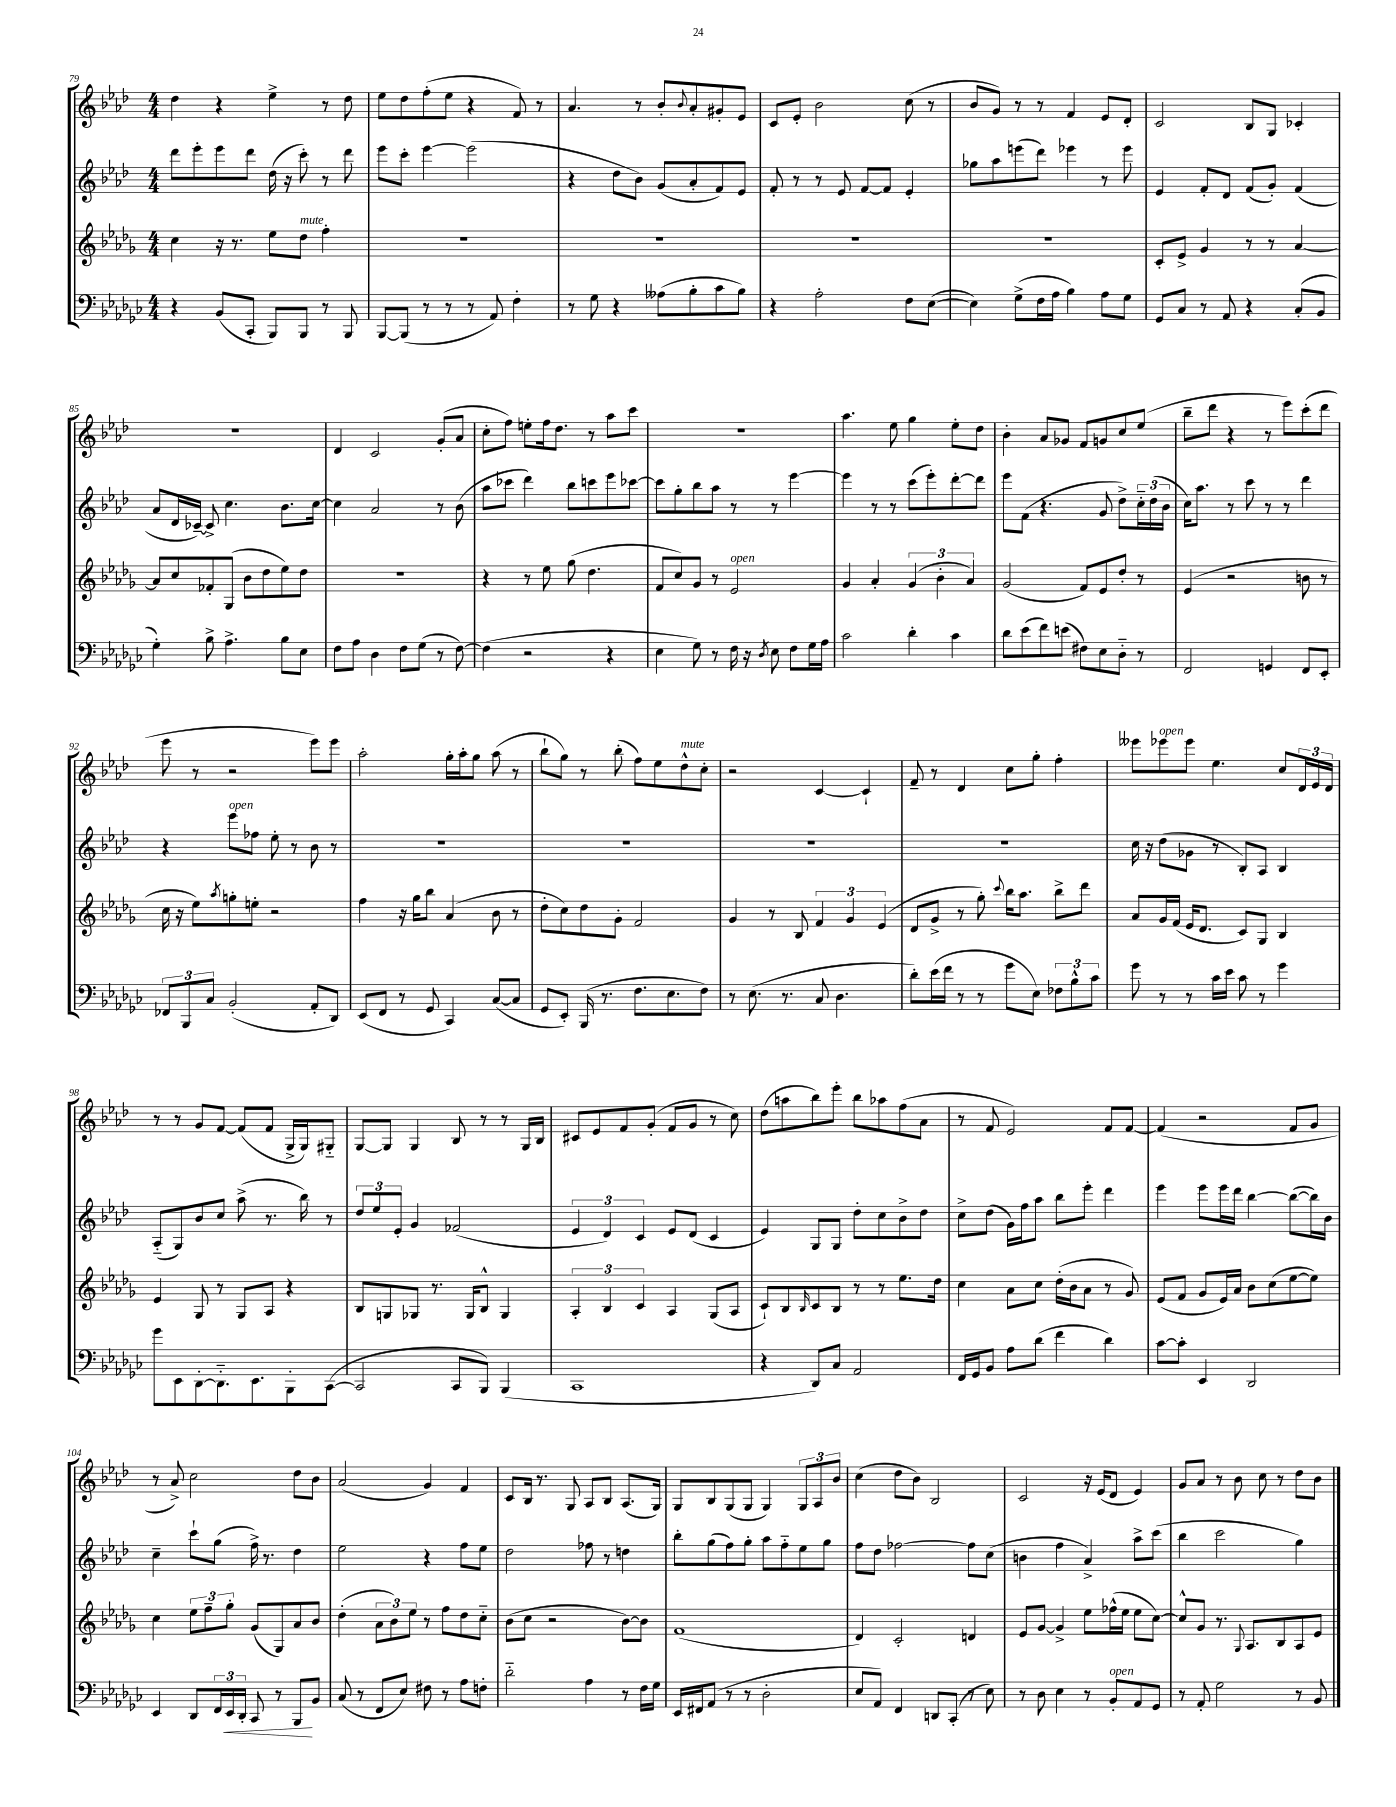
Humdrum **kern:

**kern	**kern	**kern	**kern
*staff4	*staff3	*staff2	*staff1
*clefF4	*clefG2	*clefG2	*clefG2
*k[b-e-a-d-g-c-]	*k[b-e-a-d-g-]	*k[b-e-a-d-]	*k[b-e-a-d-]
*M4/4	*M4/4	*M4/4	*M4/4
4r	4cc	8ddd-	4dd-
.	.	8eee-'	.
(8BB-	16r	8eee-	4r
.	8.r	.	.
8CC-'	.	8ddd-	.
8BBB-)	8ee-	(16dd-	4ee-^
.	.	16r	.
8BBB-	8dd-	8ccc')	.
8r	4ff'	8r	8r
8BBB-	.	8ddd-	8dd-
=	=	=	=
[8BBB-	1r	8eee-	8ee-
(8BBB-]	.	8ccc'	8dd-
8r	.	[4eee-	(8ff'
8r	.	.	8ee-
8r	.	(2eee-]	4r
8AA-)	.	.	.
4F'	.	.	8f)
.	.	.	8r
=	=	=	=
8r	1r	4r	4.a-
8G-	.	.	.
4r	.	8dd-	.
.	.	8b-)	8r
(8A--	.	(8g	8b-'
.	.	.	8qqb-
8B-'	.	8a-'	8a-'
8c-	.	8f)	8g#'
8B-)	.	8e-	8e-
=	=	=	=
4r	1r	8f'	8c
.	.	8r	8e-'
2A-'	.	8r	2b-
.	.	8e-	.
.	.	[8f	.
.	.	8f]	.
8F	.	4e-'	(8cc
([8E-	.	.	8r
=	=	=	=
4E-])	1r	8gg-	8b-
.	.	8aa-	8g)
(8G-^	.	(8eee	8r
16F	.	8ddd-)	8r
16A-	.	.	.
4B-)	.	4eee-	4f
8A-	.	8r	8e-
8G-	.	8eee-	8d-'
=	=	=	=
8GG-	8c'	4e-	2c
8C-	8e-^	.	.
8r	4g-	8f'	.
8AA-	.	8d-	.
4r	8r	(8f	8B-
.	8r	8g')	8G
(8C-'	[4a-	(4f	4c-'
8BB-	.	.	.
=	=	=	=
4G-')	8a-]	8a-	1r
.	8cc	16d-	.
.	.	[16c-~)	.
8B-^	8f-'	8c-^]	.
4.A-^	(8G-	4.cc	.
.	8b-	.	.
.	8dd-	.	.
8B-	8ee-)	8.b-	.
8E-	8dd-	.	.
.	.	[16cc	.
=	=	=	=
8F	1r	4cc]	4d-
8A-	.	.	.
4D-	.	2a-	2c
8F	.	.	.
(8G-	.	.	.
8r	.	8r	(8g'
[8F)	.	(8b-	8a-
=	=	=	=
(4F]	4r	8aa-	8cc'
.	.	8ccc-	8ff)
2r	8r	4ddd-)	8ee'
.	8ee-	.	16ff
.	.	.	8.dd-
.	(8gg-	8bb-	.
.	4.dd-	8ccc	8r
4r	.	8eee-	8aa-
.	.	[8ccc-	8ccc
=	=	=	=
4E-	8f	8ccc-]	1r
.	8cc)	8gg'	.
8G-)	8g-	8bb-	.
8r	8r	8aa-	.
16F	2e-	8r	.
16r	.	.	.
8qD-	.	.	.
8E-	.	8r	.
8F	.	[4eee-	.
16G-	.	.	.
16A-	.	.	.
=	=	=	=
2c-	4g-	4eee-]	4.aa-
.	4a-'	8r	.
.	.	8r	8ee-
4d-'	(6g-	(8ccc	4gg
.	.	8eee-')	.
.	6b-'	.	.
4c-	.	[8ddd-'	8ee-'
.	6a-)	.	.
.	.	8ddd-]	8dd-
=	=	=	=
8d-	(2g-	8eee-	4b-'
(8e-	.	(8f	.
8f)	.	4.r	8a-
(8e	.	.	8g-
8F#)	8f)	.	8f
8E-	8e-	8g	8g
8D-'~	8dd-'	8dd-^)	8cc
8r	8r	24cc'~	(8ee-
.	.	(24dd-	.
.	.	24b-	.
=	=	=	=
2FF	(4e-	16cc)	8bb-~
.	.	8.aa-	.
.	.	.	8ddd-
.	2r	8r	4r
.	.	8ccc	.
4GG	.	8r	8r
.	.	8r	8eee-)
8FF	8b	4ddd-	(8ccc'
8EE-'	8r	.	8ddd-
=	=	=	=
12FF-	16cc	4r	8eee-
.	16r	.	.
12BBB-	.	.	.
.	8ee-)	.	8r
12C-	.	.	.
.	8qaa-	.	.
(2BB-'	8gg'	8eee-	2r
.	8ee'	8ff-	.
.	2r	8ee-'	.
.	.	8r	.
8AA-'	.	8b-	8eee-)
8DD-)	.	8r	8eee-
=	=	=	=
(8EE-	4ff	1r	2aa-'
8FF	.	.	.
8r	16r	.	.
.	16gg-	.	.
8GG-	8bb-	.	.
4CC-)	(4a-	.	16gg'
.	.	.	16aa-'
.	.	.	8gg
([8C-	8b-	.	(8aa-
8C-]	8r	.	8r
=	=	=	=
8GG-	8dd-'	1r	8bb-`
8EE-')	8cc)	.	8gg)
(16BBB-	8dd-	.	8r
8.r	.	.	.
.	8g-'	.	(8bb-'
8.F	2f	.	8ff)
.	.	.	8ee-
8.E-	.	.	.
.	.	.	8dd-^^
8F)	.	.	8cc'
=	=	=	=
8r	4g-	1r	2r
(8.E-	.	.	.
.	8r	.	.
8.r	.	.	.
.	8B-	.	.
8C-	6f	.	[4c
4.D-	.	.	.
.	6g-	.	.
.	.	.	4c`]
.	(6e-	.	.
=	=	=	=
8d-')	8d-	1r	8f~
(16e-	8g-^	.	8r
16f	.	.	.
8r	8r	.	4d-
8r	8gg-')	.	.
.	8qqccc	.	.
8g-	16bb-	.	8cc
.	8.aa-	.	.
8E-)	.	.	8gg'
12F-	8bb-^	.	4ff'
12B-^^	.	.	.
.	8ddd-	.	.
12c-	.	.	.
=	=	=	=
8g-	8a-	16cc	8eee--
.	.	16r	.
8r	16g-	(8dd-	8eee-
.	(16f	.	.
8r	16e-	8g-	8eee-
.	8.d-	.	.
16c-	.	8r	4.ee-
16e-	.	.	.
8c-	8c)	8B-')	.
8r	8G-	8A-	.
4g-	4B-	4B-	8cc
.	.	.	24d-
.	.	.	24e-
.	.	.	24d-
=	=	=	=
8g-	4e-	(8A-'~	8r
8EE-	.	8G)	8r
[8DD-'	8G-	8b-	8g
8.DD-'~]	8r	8cc	[8f
.	8G-	(8aa-^	(8f]
8.EE-	.	.	.
.	8A-	8.r	8f
8BBB-'	4r	.	16G^
.	.	16bb-)	16G)
([8CC-	.	8r	8G#'~
=	=	=	=
2CC-]	8B-	12dd-	[8G
.	.	12ee-	.
.	8G	.	8G]
.	.	12e-'	.
.	8G-	4g	4G
.	8.r	.	.
8CC-	.	(2f-	8B-
.	16G-	.	.
8BBB-)	8B-^^	.	8r
(4BBB-	4G-	.	8r
.	.	.	16G
.	.	.	16B-
=	=	=	=
1CC-	6A-'	6e-	8c#
.	.	.	8e-
.	6B-	6d-)	.
.	.	.	8f
.	6c	6c	.
.	.	.	(8g'
.	4A-	8e-	8f
.	.	(8d-	8g
.	(8G-	4c	8r
.	8A-	.	8cc)
=	=	=	=
4r	8c`)	4e-)	(8dd-
.	8B-	.	8aa
.	16qqB-	.	.
8DD-)	8c	8G	8bb-)
8C-	8B-	8G	8eee-'
2AA-	8r	8dd-'	8bb-
.	8r	8cc	8aa-
.	8.ee-	8b-^	(8ff
.	.	8dd-	8a-
.	16dd-	.	.
=	=	=	=
16FF	4cc	8cc^	8r
16GG-	.	.	.
8BB-	.	(8dd-	8f
8A-	8a-	16g)	2e-)
.	.	16ff	.
(8d-	8cc	8aa-	.
4f	(16dd-'	8bb-	.
.	16b-	.	.
.	8a-	8eee-'	.
4d-)	8r	4ddd-	8f
.	8g-)	.	[8f
=	=	=	=
[8c-	(8e-	4eee-	(4f]
8c-']	8f	.	.
4EE-	8g-	8eee-	2r
.	16e-)	16eee-	.
.	16a-	16ddd-	.
2DD-	8b-	[4bb-	.
.	(8cc	.	.
.	[8ee-	(8bb-_	8f
.	8ee-])	16bb-])	8g
.	.	16b-	.
=	=	=	=
4EE-	4cc	4cc~	8r
.	.	.	8a-^)
8DD-	12ee-	8ccc`	2cc
.	12ff~	.	.
24FF	.	(8gg	.
24EE-	12gg-'	.	.
24DD-'	.	.	.
8CC-	(8g-	16ff^)	.
.	.	8.r	.
8r	8G-)	.	.
8BBB-	8a-	4dd-	8dd-
8BB-	8b-	.	8b-
=	=	=	=
(8C-	(4dd-'	2ee-	(2a-
8r	.	.	.
8FF	12a-	.	.
.	12b-)	.	.
8E-)	.	.	.
.	12ee-	.	.
8F#	8r	4r	4g)
8r	8ff	.	.
8A-	8dd-	8ff	4f
8F'	8cc'~	8ee-	.
=	=	=	=
2d-'~	(8b-	2dd-	8c
.	8cc	.	16B-
.	.	.	8.r
.	2r	.	.
.	.	.	8G
4A-	.	8ff-	8A-
.	.	8r	8B-
8r	[8b-)	4dd	(8.A-
16F	8b-]	.	.
16G-	.	.	16G)
=	=	=	=
16EE-	(1f	8bb-'	8G
16FF#	.	.	.
(8AA-	.	(8gg	8B-
8r	.	8ff)	(8G
8r	.	8gg'	8G
2D-'	.	8aa-	4G)
.	.	8ff'~	.
.	.	8ee-	12G
.	.	.	12A-
.	.	8gg	.
.	.	.	12b-
=	=	=	=
8E-	4d-)	8ff	(4cc
8AA-)	.	8dd-	.
4FF	2c'	[2ff-	8dd-
.	.	.	8b-)
8DD	.	.	2B-
(8CC-'	.	.	.
8r	4d	8ff-]	.
8E-)	.	(8cc	.
=	=	=	=
8r	8e-	4b	2c
8D-	[8g-	.	.
4E-	4g-^]	4ff	.
8r	8ee-	4a-^)	16r
.	.	.	(16e-
8BB-'	(16ff-^^	.	8d-
.	16ee-	.	.
8AA-	8ee-	8aa-^	4e-)
8GG-	[8cc)	(8ccc	.
=	=	=	=
8r	8cc^^]	4bb-	8g
8AA-'	8g-	.	8a-
2G-	8.r	2ccc	8r
.	.	.	8b-
.	8qqG-	.	.
.	8.A-	.	.
.	.	.	8cc
.	8B-	.	8r
8r	8A-	4gg)	8dd-
8BB-	8e-	.	8b-
==	==	==	==
*-	*-	*-	*-
